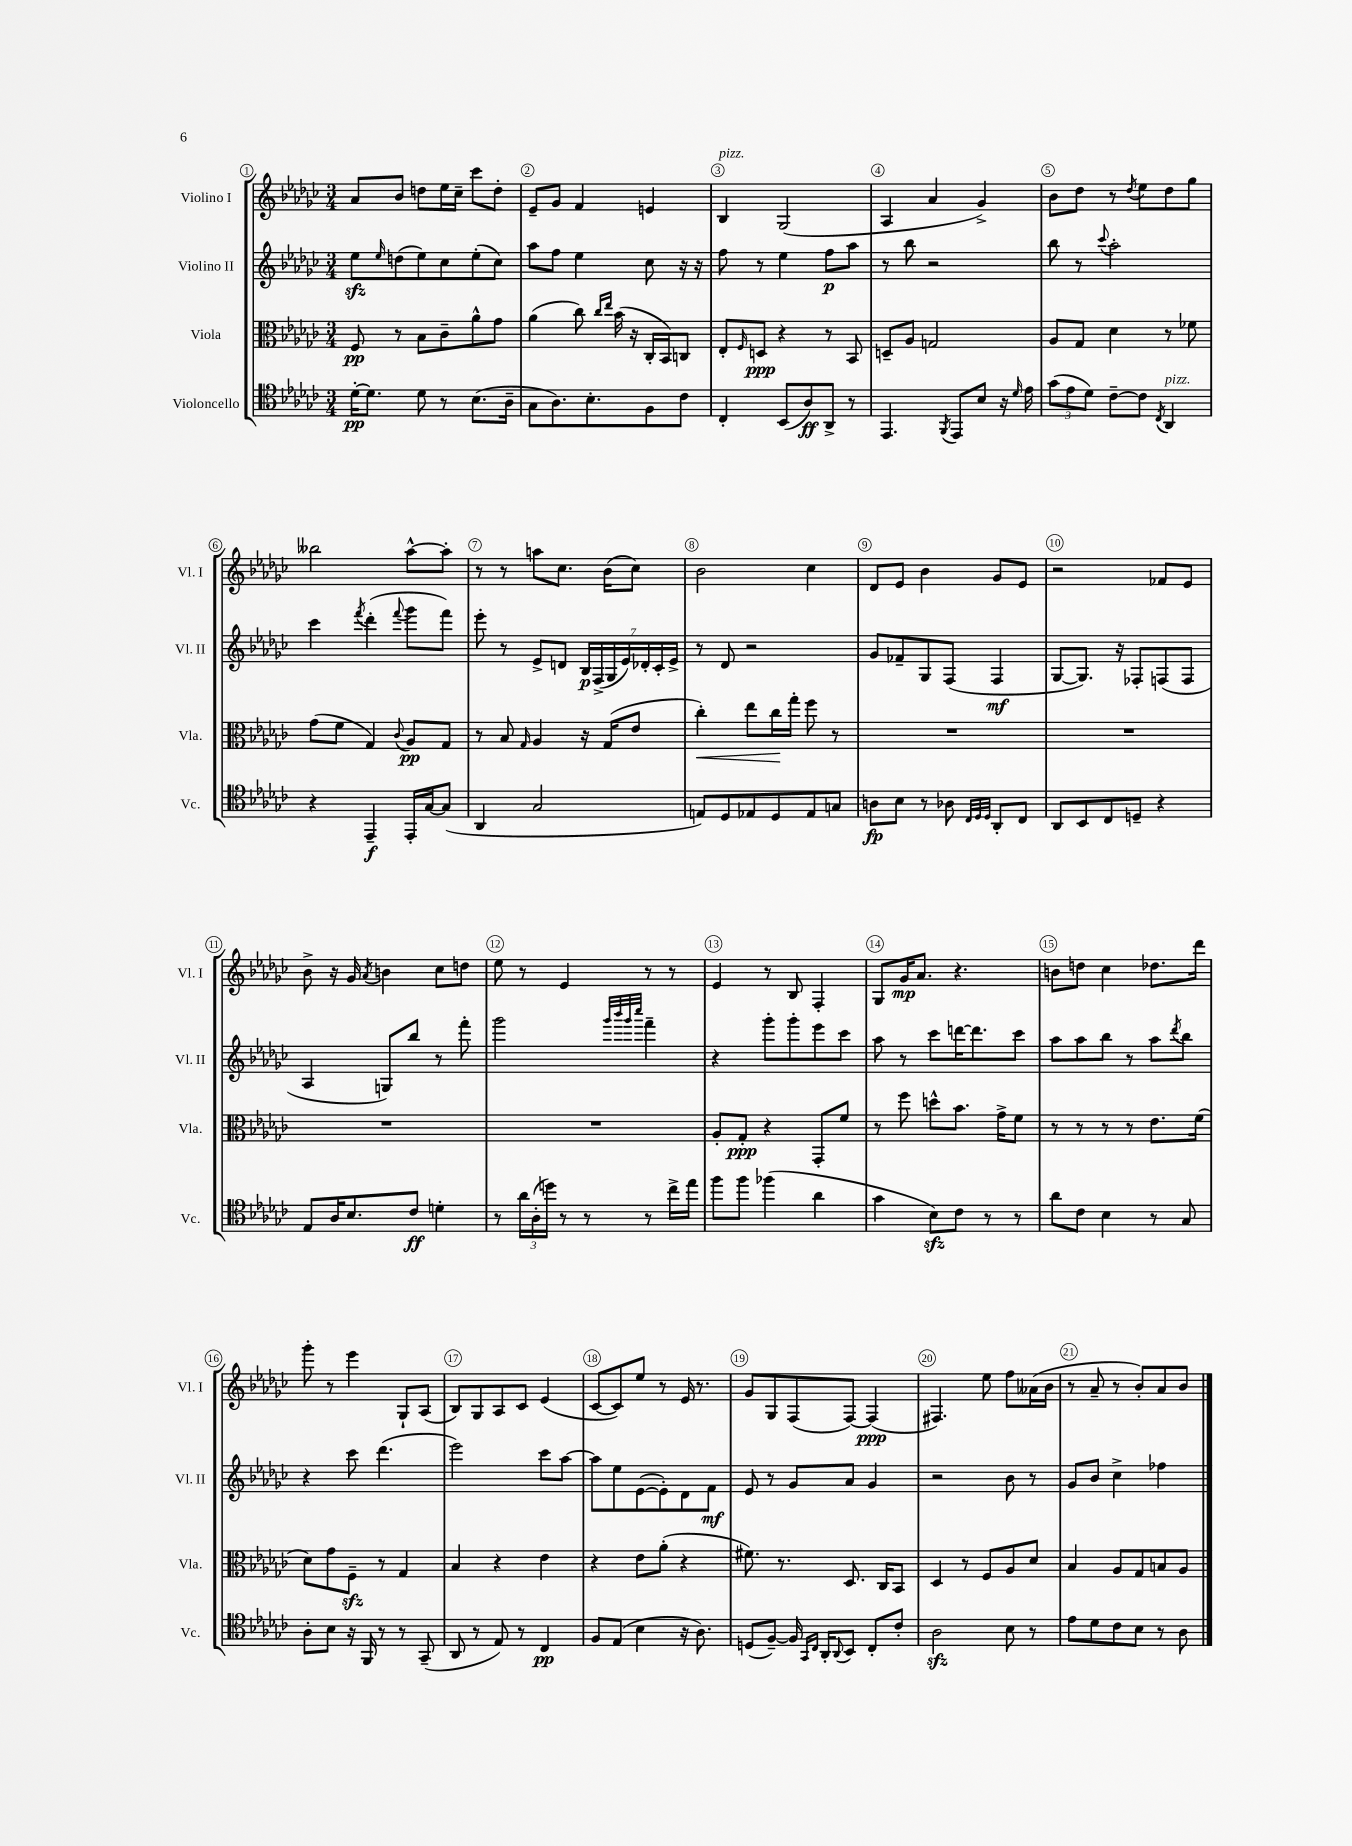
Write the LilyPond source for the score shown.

<<
\new StaffGroup <<
\new Staff = "s0" \with { instrumentName = "Violino I" shortInstrumentName = "Vl. I" } {
    \clef treble \key ges \major \numericTimeSignature \time 3/4
    aes'8 bes'8 d''8 ees''16 ces''16-- ces'''8 d''8-. |
    ees'8-- ges'8 f'4 e'4 |
    bes4^\markup { \italic "pizz." } ges2( |
    aes4 aes'4 ges'4->) |
    bes'8 des''8 r8 \acciaccatura { des''8 } ees''8 des''8 ges''8 |
    beses''2 aes''8~-^ aes''8-. |
    r8 r8 a''8 ces''8. bes'16( ces''8) |
    bes'2 ces''4 |
    des'8 ees'8 bes'4 ges'8 ees'8 |
    r2 fes'8 ees'8 |
    bes'8-> r16 ges'16 \acciaccatura { aes'8 } b'4 ces''8 d''8 |
    ees''8 r8 ees'4 r8 r8 |
    ees'4 r8 bes8 f4-. |
    ges8 ges'16\mp aes'8. r4. |
    b'8 d''8 ces''4 des''8. des'''16 |
    ges'''8-. r8 ees'''4 ges8-! aes8( |
    bes8) ges8 aes8 ces'8 ees'4( |
    ces'8~ ces'8) ees''8 r8 ees'16 r8. |
    ges'8 ges8 f8( f8~) f4\ppp( |
    fis4.) ees''8 f''8 aeses'16( bes'16 |
    r8 aes'8-- r8 bes'8-.) aes'8 bes'8 \bar "|." |
}
\new Staff = "s1" \with { instrumentName = "Violino II" shortInstrumentName = "Vl. II" } {
    \clef treble \key ges \major \numericTimeSignature \time 3/4
    ees''8\sfz \grace { ees''16 } d''8( ees''8) ces''8 ees''8-.( ces''8) |
    aes''8 f''8 ees''4 ces''8 r16 r16 |
    f''8 r8 ees''4 f''8\p aes''8 |
    r8 bes''8 r2 |
    bes''8 r8 \appoggiatura { ces'''8 } aes''2-. |
    ces'''4 \acciaccatura { f'''8 } des'''4-.( \appoggiatura { f'''8 } ges'''8 f'''8) |
    ees'''8-. r8 ees'8-> d'8 \tuplet 7/4 { bes16\p f16->( ges16 ees'16) des'16-. ces'16-. ees'16-> } |
    r8 des'8 r2 |
    ges'8 fes'8-- ges8 f8( f4\mf |
    ges8~ ges8.) r16 fes8-. f8( f8 |
    aes4 g8) bes''8 r8 f'''8-. |
    ges'''2 \grace { ges'''32 bes'''32 ges'''32 ces''''32 } f'''4-- |
    r4 ges'''8-. ges'''8-. ees'''8 ces'''8 |
    aes''8 r8 ces'''8 d'''16~ d'''8. ces'''8 |
    aes''8 aes''8 bes''8 r8 aes''8 \acciaccatura { des'''8 } bes''8 |
    r4 ces'''8 des'''4.( |
    ees'''2) ces'''8 aes''8~ |
    aes''8 ees''8 ees'8~( ees'8-.) des'8 f'8\mf |
    ees'8 r8 ges'8 aes'8 ges'4 |
    r2 bes'8 r8 |
    ges'8 bes'8 ces''4-> fes''4 \bar "|." |
}
\new Staff = "s2" \with { instrumentName = "Viola" shortInstrumentName = "Vla." } {
    \clef alto \key ges \major \numericTimeSignature \time 3/4
    f8\pp r8 bes8 ces'8-- aes'8-^ ges'8 |
    aes'4( ces''8) \grace { ces''16 ees''16 } bes'16( r16 ces16-. bes,16) c8 |
    ees8-. \grace { f16 } d8\ppp r4 r8 bes,8 |
    d8-- aes8 g2 |
    aes8 ges8 des'4 r8 fes'8 |
    ges'8( f'8 ges4) \appoggiatura { ces'8 } aes8\pp ges8 |
    r8 bes8 \grace { ges16 } aes4 r16 ges16( ees'8 |
    ces''4-.\<) ees''8 ces''16\! ges''16-. f''8 r8 |
    R2. |
    R2. |
    R2. |
    R2. |
    aes8-. ges8-.\ppp r4 ges,8-. f'8 |
    r8 f''8 d''8-^ bes'8. ges'16-> f'8 |
    r8 r8 r8 r8 ees'8. f'16( |
    des'8) ges'8 f8--\sfz r8 ges4 |
    bes4 r4 ees'4 |
    r4 ees'8 aes'8-.( r4 |
    fis'8.) r8. des8. ces16 bes,8 |
    des4 r8 f8 aes8 des'8 |
    bes4 aes8 ges8 b8 aes8 \bar "|." |
}
\new Staff = "s3" \with { instrumentName = "Violoncello" shortInstrumentName = "Vc." } {
    \clef tenor \key ges \major \numericTimeSignature \time 3/4
    des'16~-.\pp des'8. des'8 r8 bes8.( aes16-- |
    ges8 aes8.) bes8.-. f8 ces'8 |
    ces4-. bes,8( aes8\ff) aes,8-> r8 |
    ees,4. \acciaccatura { f,8 } ees,8 bes8 r16 \grace { des'16 } ees'16 |
    \tuplet 3/2 { ges'8( ees'8 des'8) } ces'8~-- ces'8 \acciaccatura { ces8 } aes,4^\markup { \italic "pizz." } |
    r4 ees,4--\f ees,16-. ges16~ ges8( |
    aes,4 ges2 |
    e8) des8 ees8 des8 ees8 g8 |
    a8\fp bes8 r8 aes8 \grace { ces32 des32 des32 } aes,8-. ces8 |
    aes,8 bes,8 ces8 d8-- r4 |
    ees8 aes16 bes8. ces'8\ff d'4-. |
    r8 \tuplet 3/2 { aes'16 aes16-.( d''16) } r8 r8 r8 ces''16-> ees''16 |
    f''8 f''8 fes''4( aes'4 |
    ges'4 bes8\sfz) ces'8 r8 r8 |
    aes'8 ces'8 bes4 r8 ges8 |
    aes8-. bes8 r16 f,16 r8 r8 ges,8--( |
    aes,8 r8 ees8) r8 ces4\pp |
    f8 ees8( bes4 r16 aes8.) |
    d8( f8~--) f16 \grace { ges,16 ces16 } aes,16-. \appoggiatura { aes,8 } bes,8 ces8-. ces'8-. |
    aes2\sfz bes8 r8 |
    ees'8 des'8 ces'8 bes8 r8 aes8 \bar "|." |
}
>>
>>
\layout { \context { \Score \override BarNumber.break-visibility = ##(#f #t #t) barNumberVisibility = #all-bar-numbers-visible \override BarNumber.stencil = #(make-stencil-circler 0.1 0.3 ly:text-interface::print) } }
